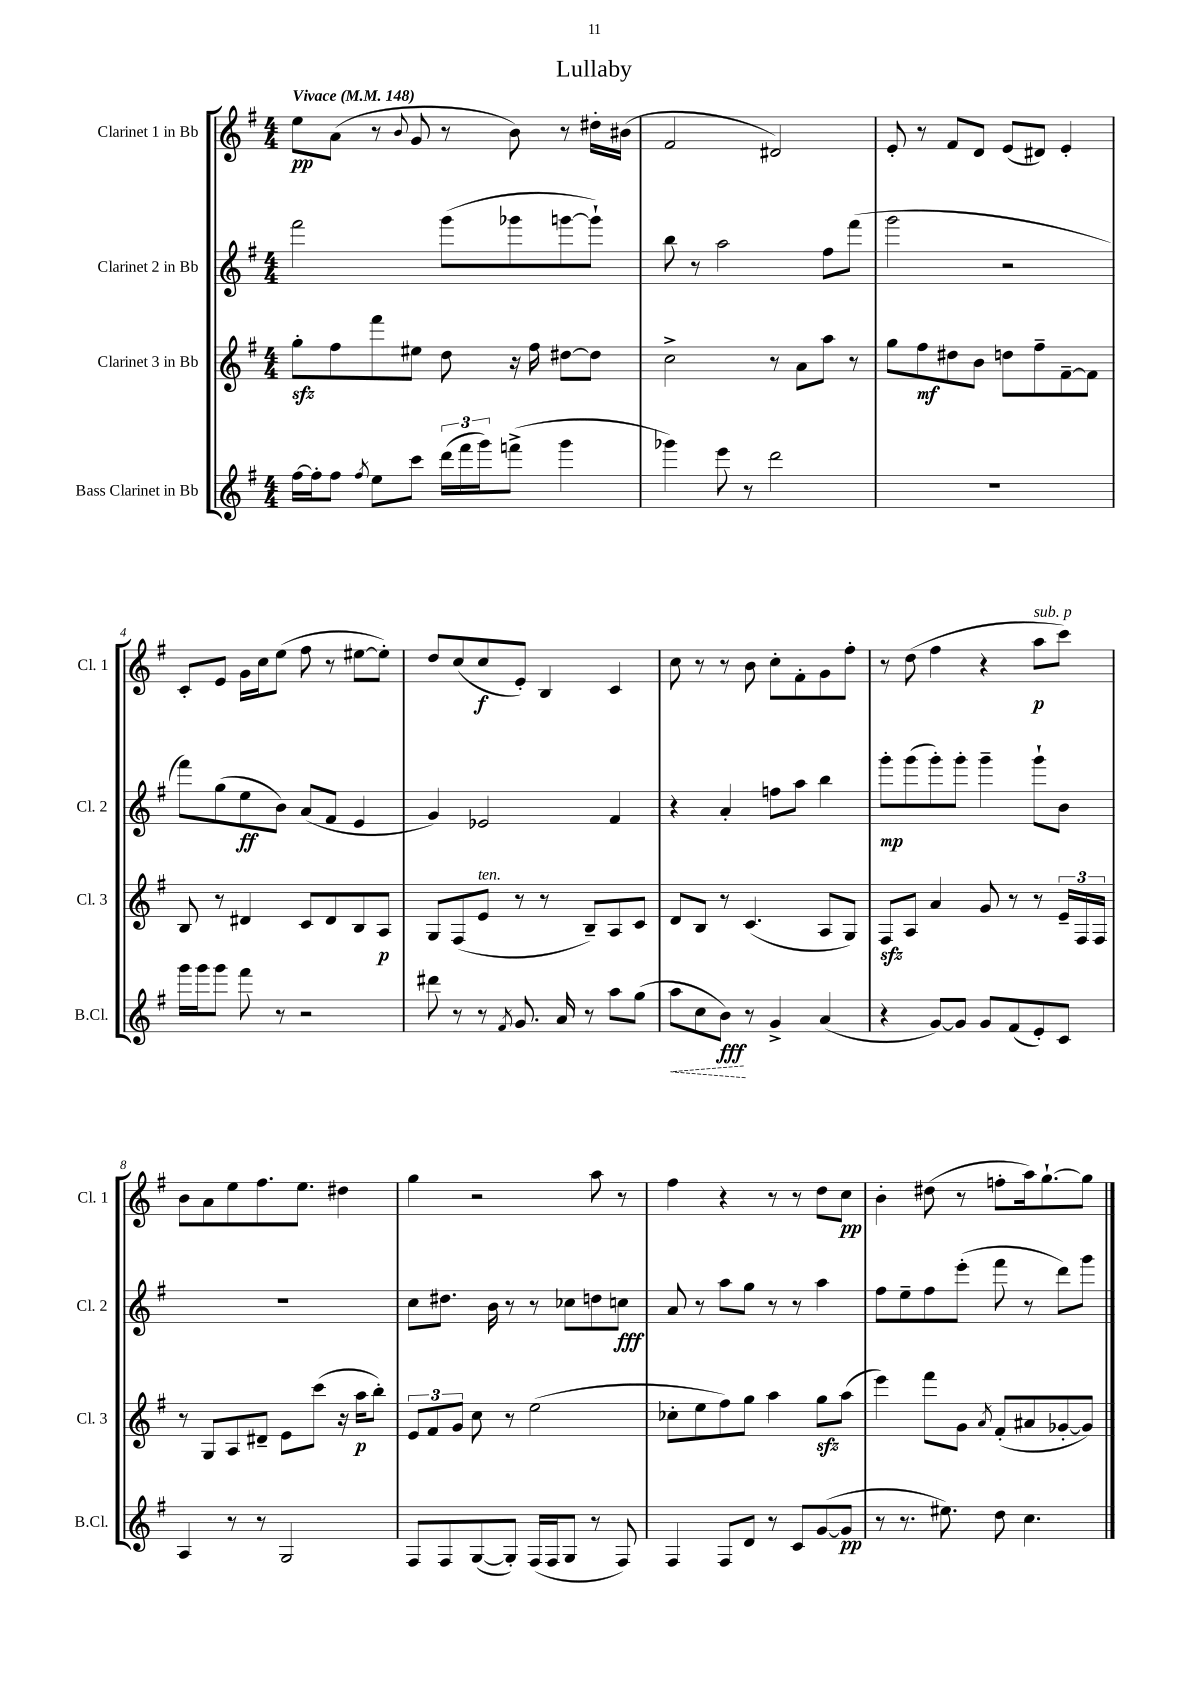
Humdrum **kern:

**kern	**dynam	**kern	**dynam	**kern	**dynam	**kern	**dynam
*part4	*part4	*part3	*part3	*part2	*part2	*part1	*part1
*staff4	*staff4	*staff3	*staff3	*staff2	*staff2	*staff1	*staff1
*I"Bass Clarinet in Bb	*	*I"Clarinet 3 in Bb	*	*I"Clarinet 2 in Bb	*	*I"Clarinet 1 in Bb	*
*I'B.Cl.	*	*I'Cl. 3	*	*I'Cl. 2	*	*I'Cl. 1	*
*clefG2	*	*clefG2	*	*clefG2	*	*clefG2	*
*k[f#]	*	*k[f#]	*	*k[f#]	*	*k[f#]	*
*M4/4	*	*M4/4	*	*M4/4	*	*M4/4	*
*MM148	*	*MM148	*	*MM148	*	*MM148	*
=1	=1	=1	=1	=1	=1	=1	=1
!	!	!	!	!	!	!LO:TX:a:B:t=Vivace	!
[16ff#\LL	.	8ggzz'\L	.	2fff#\	.	8ee\L	pp
16ff#'\J]	.	.	.	.	.	.	.
8ff#\J	.	8ff#\	.	.	.	(8a\J	.
8qff#/	.	.	.	.	.	.	.
8ee\L	.	8fff#\	.	.	.	8r	.
.	.	.	.	.	.	8qqb/	.
8ccc\J	.	8ee#X\J	.	.	.	8g/	.
(24ddd\LL	.	8dd\	.	(8ggg\L	.	8r	.
24fff#\	.	.	.	.	.	.	.
24ggg\J)	.	.	.	.	.	.	.
(8fffn^\J	.	16r	.	8ggg-X\	.	8b\)	.
.	.	16ff#\	.	.	.	.	.
4ggg\	.	[8dd#X\L	.	[8gggn\	.	8r	.
.	.	8dd#\J]	.	8ggg`\J])	.	16dd#X'\LL	.
.	.	.	.	.	.	(16b#X\JJ	.
=2	=2	=2	=2	=2	=2	=2	=2
4ggg-X\)	.	2cc^\	.	8bb\	.	2f#/	.
.	.	.	.	8r	.	.	.
8eee\	.	.	.	2aa\	.	.	.
8r	.	.	.	.	.	.	.
2ddd\	.	8r	.	.	.	2d#X/)	.
.	.	8a\L	.	.	.	.	.
.	.	8aa\J	.	8ff#\L	.	.	.
.	.	8r	.	(8fff#\J	.	.	.
=3	=3	=3	=3	=3	=3	=3	=3
1r	.	8gg\L	.	2ggg\	.	8e'/	.
.	.	8ff#\	mf	.	.	8r	.
.	.	8dd#X\	.	.	.	8f#/L	.
.	.	8b\J	.	.	.	8d/J	.
.	.	8ddn\L	.	2r	.	(8e/L	.
.	.	8ff#~\	.	.	.	8d#X/J)	.
.	.	[8f#~\	.	.	.	4e'/	.
.	.	8f#\J]	.	.	.	.	.
!!LO:LB:g=z
=4	=4	=4	=4	=4	=4	=4	=4
16ggg\LL	.	8B/	.	8fff#\L)	.	8c'/L	.
16ggg\J	.	.	.	.	.	.	.
8ggg\J	.	8r	.	(8gg\	.	8e/J	.
8fff#\	.	4d#X/	.	8ee\	ff	16g\LL	.
.	.	.	.	.	.	16cc\J	.
8r	.	.	.	8b\J)	.	(8ee\J	.
2r	.	8c/L	.	(8a/L	.	8ff#\	.
.	.	8d#/	.	8f#/J	.	8r	.
.	.	8B/	.	4e/	.	[8ee#X\L	.
.	.	8A/J	p	.	.	8ee#'\J])	.
=5	=5	=5	=5	=5	=5	=5	=5
8ddd#X\	.	8G/L	.	4g/)	.	8dd/L	.
8r	.	(8F#/	.	.	.	(8cc/	.
!	!	!LO:TX:a:i:t=ten.	!	!	!	!	!
8r	.	8e/J	.	2e-X/	.	8cc/	f
8qf#/	.	.	.	.	.	.	.
8.g/	.	8r	.	.	.	8e'/J)	.
.	.	8r	.	.	.	4B/	.
16a/	.	.	.	.	.	.	.
8r	.	8B~/L)	.	.	.	.	.
8aa\L	.	8A/	.	4f#/	.	4c/	.
(8gg\J	.	8c/J	.	.	.	.	.
=6	=6	=6	=6	=6	=6	=6	=6
!	!LO:HP:b	!	!	!	!	!	!
8aa\L	<	8d/L	.	4r	.	8cc\	.
8cc\	.	8B/J	.	.	.	8r	.
8b\J)	fff	8r	.	4a'/	.	8r	.
8r	[	(4.c/	.	.	.	8b\	.
4g^/	.	.	.	8ffn\L	.	8cc'\L	.
.	.	.	.	8aa\J	.	8f#'\	.
(4a/	.	8A/L	.	4bb\	.	8g\	.
.	.	8G/J)	.	.	.	8ff#'\J	.
=7	=7	=7	=7	=7	=7	=7	=7
4r	.	8F#zz/L	.	8ggg'\L	mp	8r	.
.	.	8A/J	.	(8ggg\	.	(8dd\	.
[8g/L)	.	4a/	.	8ggg'\)	.	4ff#\	.
8g/J]	.	.	.	8ggg'\J	.	.	.
8g/L	.	8g/	.	4ggg~\	.	4r	.
(8f#/	.	8r	.	.	.	.	.
!	!	!	!	!	!	!LO:TX:a:i:t=sub. p	!
8e'/)	.	8r	.	8ggg`\L	.	8aa\L	p
8c/J	.	24e~/LL	.	8b\J	.	8ccc\J)	.
.	.	24F#/	.	.	.	.	.
.	.	24F#/JJ	.	.	.	.	.
!!LO:LB:g=z
=8	=8	=8	=8	=8	=8	=8	=8
4A/	.	8r	.	1r	.	8b\L	.
.	.	8G/L	.	.	.	8a\	.
8r	.	8A/	.	.	.	8ee\	.
8r	.	8d#X~/J	.	.	.	8.ff#\	.
2G/	.	8e\L	.	.	.	.	.
.	.	.	.	.	.	8.ee\J	.
.	.	(8ccc\J	.	.	.	.	.
.	.	16r	.	.	.	4dd#X\	.
.	.	16aa\KL	p	.	.	.	.
.	.	8bb'\J)	.	.	.	.	.
=9	=9	=9	=9	=9	=9	=9	=9
8F#/L	.	12e/L	.	8cc\L	.	4gg\	.
.	.	12f#/	.	.	.	.	.
8F#/	.	.	.	8.dd#X\J	.	.	.
.	.	12g/J	.	.	.	.	.
([8G/	.	8cc\	.	.	.	2r	.
.	.	.	.	16b\	.	.	.
8G'/J])	.	8r	.	8r	.	.	.
(16F#/LL	.	(2ee\	.	8r	.	.	.
16F#/J	.	.	.	.	.	.	.
8G/J	.	.	.	8cc-X\L	.	.	.
8r	.	.	.	8ddn\	.	8aa\	.
8F#/)	.	.	.	8ccn\J	fff	8r	.
=10	=10	=10	=10	=10	=10	=10	=10
4F#/	.	8cc-X'\L	.	8a/	.	4ff#\	.
.	.	8ee\	.	8r	.	.	.
8F#/L	.	8ff#\)	.	8aa\L	.	4r	.
8d/J	.	8gg\J	.	8gg\J	.	.	.
8r	.	4aa\	.	8r	.	8r	.
8c/L	.	.	.	8r	.	8r	.
([8g/	.	8ggzz\L	.	4aa\	.	8dd\L	.
8g/J]	pp	(8aa\J	.	.	.	8cc\J	pp
=11	=11	=11	=11	=11	=11	=11	=11
8r	.	4eee\)	.	8ff#\L	.	4b'\	.
8.r	.	.	.	8ee~\	.	.	.
.	.	8fff#\L	.	8ff#\	.	(8dd#X\	.
8.ee#X\)	.	.	.	.	.	.	.
.	.	8g\J	.	(8eee'\J	.	8r	.
.	.	8qa/	.	.	.	.	.
8dd\	.	(8f#'/L	.	8fff#\	.	8ffn'\L	.
4.cc\	.	8a#X/	.	8r	.	16aa\k)	.
.	.	.	.	.	.	[8.gg`\	.
.	.	[8g-X'/	.	8ddd\L)	.	.	.
.	.	8g-/J])	.	8ggg\J	.	8gg\J]	.
==	==	==	==	==	==	==	==
*-	*-	*-	*-	*-	*-	*-	*-
